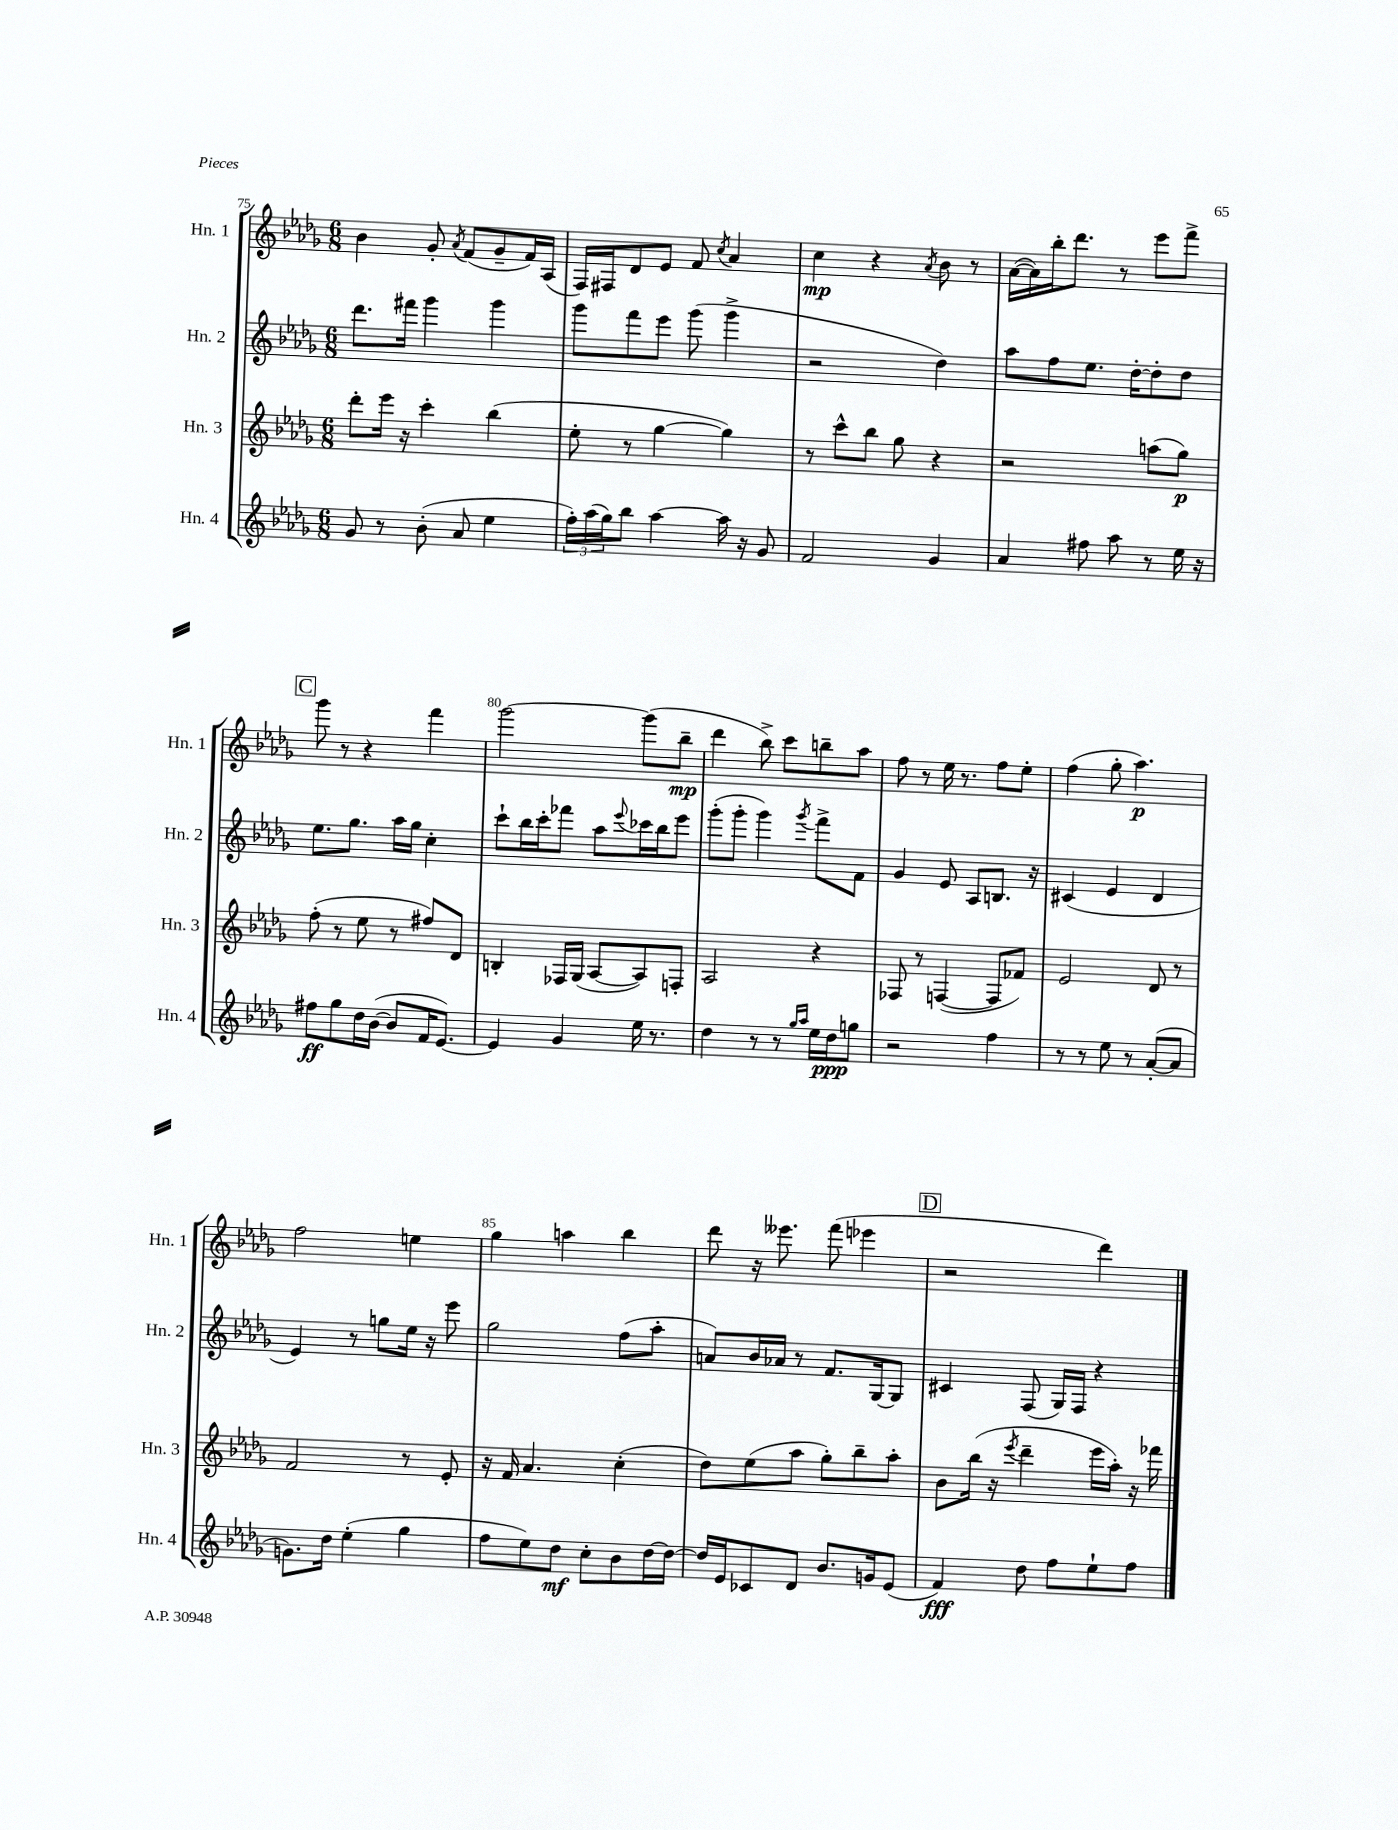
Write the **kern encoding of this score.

**kern	**kern	**kern	**kern
*staff4	*staff3	*staff2	*staff1
*clefG2	*clefG2	*clefG2	*clefG2
*k[b-e-a-d-g-]	*k[b-e-a-d-g-]	*k[b-e-a-d-g-]	*k[b-e-a-d-g-]
*M6/8	*M6/8	*M6/8	*M6/8
8g-	8ddd-'	8.ddd-	4b-
8r	16eee-	.	.
.	16r	16fff#	.
(8b-'	4ccc'	4ggg-	8g-'
.	.	.	8qa-
8a-	.	.	(8f
4ee-	(4bb-	4ggg-	8g-~
.	.	.	16f)
.	.	.	(16A-
=	=	=	=
24ff')	8ee-'	8ggg-	16F)
(24aa-	.	.	.
.	.	.	16F#
24gg-)	.	.	.
8bb-	8r	8fff	8d-
[4aa-	[4gg-	8eee-	8e-
.	.	(8ggg-	8f
.	.	.	8qcc
16aa-]	4gg-])	4ggg-^	4a-
16r	.	.	.
8g-	.	.	.
=	=	=	=
2f	8r	2r	4cc
.	8ccc^^	.	.
.	8bb-	.	4r
.	8gg-	.	.
.	.	.	8qa-
4g-	4r	4dd-)	8b-
.	.	.	8r
=	=	=	=
4a-	2r	8aa-	([16a-
.	.	.	16a-])
.	.	8ff	16bb-'
.	.	.	8.ddd-
8ff#	.	8.ee-	.
8aa-	.	.	8r
.	.	[16dd-'	.
8r	(8aa	8dd-']	8eee-
16ee-	8gg-)	8dd-	8fff^
16r	.	.	.
=	=	=	=
8ff#	(8ff'	8.ee-	8ggg-
8gg-	8r	.	8r
.	.	8.gg-	.
16dd-	8ee-	.	4r
([16b-	.	.	.
8b-]	8r	16aa-	.
.	.	16gg-	.
16f	8ff#)	4cc'	4fff
[8.e-)	.	.	.
.	8d-	.	.
=	=	=	=
4e-]	4B'	8ccc`	[2ggg-
.	.	16bb-	.
.	.	16ccc'	.
4g-	16F-	8fff-	.
.	(16G-	.	.
.	[8A-	8aa-	.
.	.	8qqeee-	.
16ee-	8A-])	16ccc-	(8ggg-]
8.r	.	16bb-	.
.	8F'	8eee-	8bb-~
=	=	=	=
4dd-	2A-	(8ggg-'	4ddd-
.	.	8ggg-'	.
8r	.	4ggg-)	8bb-^)
8r	.	.	8ccc
16qqgg-	.	.	.
16qqaa-	.	8qggg-	.
16ee-	4r	8fff^	8bb~
16dd-	.	.	.
8gg	.	8f	8aa-
=	=	=	=
2r	8F-	4g-	8ff
.	8r	.	8r
.	([4F	8e-	16ee-
.	.	.	8.r
.	.	8A-	.
4ff	8F]	8.B	8ff
.	8f-)	.	8ee-'
.	.	16r	.
=	=	=	=
8r	2e-	(4c#	(4ff
8r	.	.	.
8ee-	.	4e-	8gg-'
8r	.	.	4.aa-)
([8a-'	8d-	4d-	.
8a-]	8r	.	.
=	=	=	=
8.g)	2f	4e-)	2ff
16dd-	.	.	.
(4ee-'	.	8r	.
.	.	8gg	.
4gg-	8r	16ee-	4ee
.	.	16r	.
.	8e-'	8eee-	.
=	=	=	=
8ff	16r	2gg-	4gg-
.	16f	.	.
8ee-)	4.a-	.	.
8dd-	.	.	4aa
8cc'	.	.	.
8b-	(4cc'	(8ff	4bb-
[16dd-	.	8aa-'	.
16dd-_	.	.	.
=	=	=	=
16dd-]	8dd-)	8a)	8ddd-
16e-	.	.	.
8c-	(8ee-	16b-	16r
.	.	16a-	8.eee--
8d-	8aa-	8r	.
8.b-	8gg-')	8.f	(8fff
.	8bb-~	.	4eee-
16g	.	[16G-	.
(8e-	8aa-'	8G-]	.
=	=	=	=
4f)	8b-	4c#	2r
.	(16bb-	.	.
.	16r	.	.
.	8qeee-	.	.
8dd-	4ddd-~	(8F	.
8ff	.	16G-)	.
.	.	16F	.
8ee-`	16eee-	4r	4ddd-)
.	16aa-')	.	.
8ff	16r	.	.
.	16fff-	.	.
==	==	==	==
*-	*-	*-	*-
